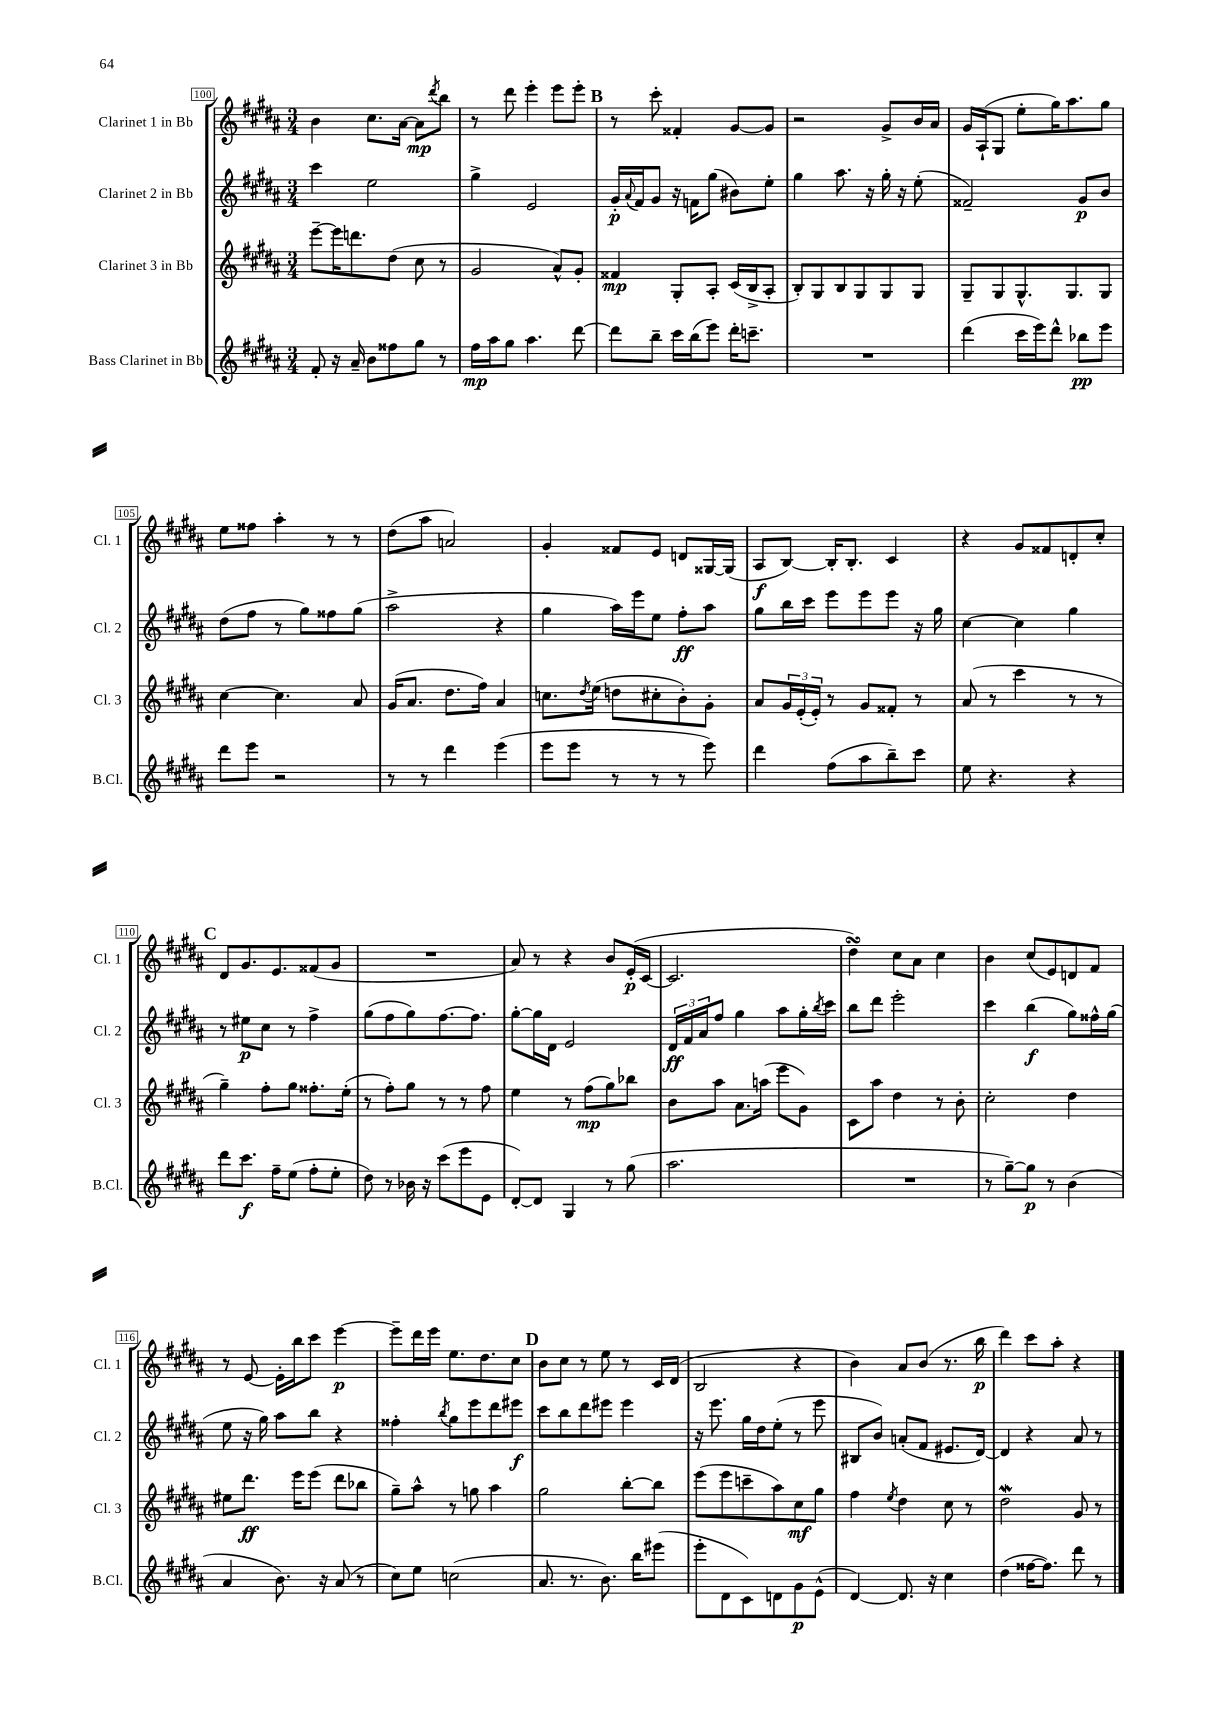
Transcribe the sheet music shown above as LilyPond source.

<<
\new StaffGroup <<
\new Staff = "s0" \with { instrumentName = "Clarinet 1 in Bb" shortInstrumentName = "Cl. 1" } {
    \clef treble \key b \major \numericTimeSignature \time 3/4
    b'4 cis''8. ais'16~ ais'8\mp \acciaccatura { dis'''8 } b''8 |
    r8 dis'''8 e'''4-. e'''8 e'''8-. |
    \mark \markup { \bold "B" } r8 cis'''8-. fisis'4-. gis'8~ gis'8 |
    r2 gis'8-> b'16 ais'16 |
    gis'16 ais16-!( gis8 e''8-. gis''16) ais''8. gis''8 |
    e''8 fisis''8 ais''4-. r8 r8 |
    dis''8( ais''8 a'2) |
    gis'4-. fisis'8 e'8 d'8 gisis16~ gisis16( |
    ais8\f b8~) b16-. b8.-. cis'4 |
    r4 gis'8 fisis'8 d'8-. cis''8-. |
    \mark \markup { \bold "C" } dis'8 gis'8. e'8. fisis'8( gis'8 |
    R2. |
    ais'8) r8 r4 b'8 e'16-.\p( cis'16~ |
    cis'2. |
    dis''4\turn) cis''8 ais'8 cis''4 |
    b'4 cis''8( e'8) d'8 fis'8 |
    r8 e'8~ e'16-. b''16 cis'''8 e'''4~\p |
    e'''8-- dis'''16 e'''16 e''8. dis''8. cis''8 |
    \mark \markup { \bold "D" } b'8 cis''8 r8 e''8 r8 cis'16 dis'16( |
    b2 r4 |
    b'4) ais'8 b'8( r8. b''16\p |
    dis'''4) cis'''8 ais''8-. r4 \bar "|." |
}
\new Staff = "s1" \with { instrumentName = "Clarinet 2 in Bb" shortInstrumentName = "Cl. 2" } {
    \clef treble \key b \major \numericTimeSignature \time 3/4
    cis'''4 e''2 |
    gis''4-> e'2 |
    \mark \markup { \bold "B" } gis'16-.\p \appoggiatura { ais'8 } fis'16 gis'8 r16 f'16 gis''8( bis'8) e''8-. |
    gis''4 ais''8. r16 gis''16-. r16 e''8-.( |
    fisis'2--) gis'8\p b'8 |
    dis''8( fis''8 r8 gis''8) fisis''8 gis''8( |
    ais''2-> r4 |
    gis''4 ais''16) e'''16 e''8 fis''8-.\ff ais''8 |
    gis''8 b''16 cis'''16 e'''8 e'''8 e'''8 r16 gis''16 |
    cis''4~ cis''4 gis''4 |
    \mark \markup { \bold "C" } r8 eis''8\p cis''8 r8 fis''4-> |
    gis''8( fis''8 gis''8) fis''8.~ fis''8. |
    gis''8~-. gis''16 dis'16 e'2 |
    \tuplet 3/2 { dis'16\ff fis'16 ais'16 } fis''8 gis''4 ais''8 gis''16-. \acciaccatura { b''8 } cis'''16 |
    b''8 dis'''8 e'''2-. |
    cis'''4 b''4\f( gis''8) fisis''16-^ gis''16( |
    e''8 r16 gis''16) ais''8 b''8 r4 |
    fisis''4-. \acciaccatura { b''8 } gis''8 e'''8 dis'''8 eis'''8\f |
    \mark \markup { \bold "D" } cis'''8 b''8 dis'''8 eis'''8 eis'''4 |
    r16 e'''8. gis''16 dis''16 e''8-.( r8 e'''8 |
    bis8 b'8) a'8-.( fis'8 eis'8. dis'16~) |
    dis'4 r4 ais'8 r8 \bar "|." |
}
\new Staff = "s2" \with { instrumentName = "Clarinet 3 in Bb" shortInstrumentName = "Cl. 3" } {
    \clef treble \key b \major \numericTimeSignature \time 3/4
    e'''8~-- e'''16 d'''8. dis''8( cis''8 r8 |
    gis'2 ais'8-^) gis'8-. |
    \mark \markup { \bold "B" } fisis'4\mp gis8-. ais8-. cis'16( b16-> ais8-. |
    b8-.) gis8 b8 gis8 gis8 gis8 |
    gis8-- gis8 gis8.-^ gis8. gis8 |
    cis''4~ cis''4. ais'8 |
    gis'16( ais'8. dis''8. fis''16) ais'4 |
    c''8. \acciaccatura { dis''8 } e''16( d''8 cis''8-. b'8-.) gis'8-. |
    ais'8 \tuplet 3/2 { gis'16 e'16-.( e'16-.) } r8 gis'8 fisis'8-. r8 |
    ais'8( r8 cis'''4 r8 r8 |
    \mark \markup { \bold "C" } gis''4--) fis''8-. gis''8 fisis''8.-. e''16-.( |
    r8 fis''8-.) gis''8 r8 r8 fis''8 |
    e''4 r8 fis''8\mp( gis''8) bes''8 |
    b'8 ais''8 ais'8. a''16( e'''8 gis'8) |
    cis'8 ais''8 dis''4 r8 b'8-. |
    cis''2-. dis''4 |
    eis''8 dis'''8.\ff e'''16 e'''8( dis'''8 bes''8 |
    gis''8--) ais''8-^ r8 g''8 ais''4 |
    \mark \markup { \bold "D" } gis''2 b''8~-. b''8 |
    e'''8( e'''8 c'''8-- ais''8) cis''8\mf gis''8 |
    fis''4 \acciaccatura { e''8 } dis''4 cis''8 r8 |
    dis''2\mordent gis'8 r8 \bar "|." |
}
\new Staff = "s3" \with { instrumentName = "Bass Clarinet in Bb" shortInstrumentName = "B.Cl." } {
    \clef treble \key b \major \numericTimeSignature \time 3/4
    fis'8-. r16 ais'16-- b'8 fisis''8 gis''8 r8 |
    fis''16\mp ais''16 gis''8 ais''4. dis'''8~ |
    \mark \markup { \bold "B" } dis'''8 b''8-- cis'''16 b''16( e'''8) dis'''16-. c'''8.-- |
    R2. |
    dis'''4( cis'''16 e'''16) dis'''8-^ bes''8\pp e'''8 |
    dis'''8 e'''8 r2 |
    r8 r8 dis'''4 e'''4( |
    e'''8 e'''8 r8 r8 r8 e'''8) |
    dis'''4 fis''8( ais''8 b''8--) cis'''8 |
    e''8 r4. r4 |
    \mark \markup { \bold "C" } dis'''8 cis'''8.\f fis''16-- e''8( fis''8-. e''8-. |
    dis''8) r8 bes'16 r16 cis'''8( e'''8 e'8 |
    dis'8~-.) dis'8 gis4 r8 gis''8( |
    ais''2. |
    R2. |
    r8 gis''8~--) gis''8\p r8 b'4( |
    ais'4 b'8.) r16 ais'8( r8 |
    cis''8) e''8 c''2( |
    \mark \markup { \bold "D" } ais'8. r8. b'8.) b''16 eis'''8( |
    e'''8-. dis'8 cis'8) d'8 gis'8\p e'8-^( |
    dis'4~) dis'8. r16 cis''4 |
    dis''4( fisis''16~ fisis''8.) dis'''8 r8 \bar "|." |
}
>>
>>
\layout { \context { \Score currentBarNumber = #100 \override BarNumber.stencil = #(make-stencil-boxer 0.1 0.3 ly:text-interface::print) } }
